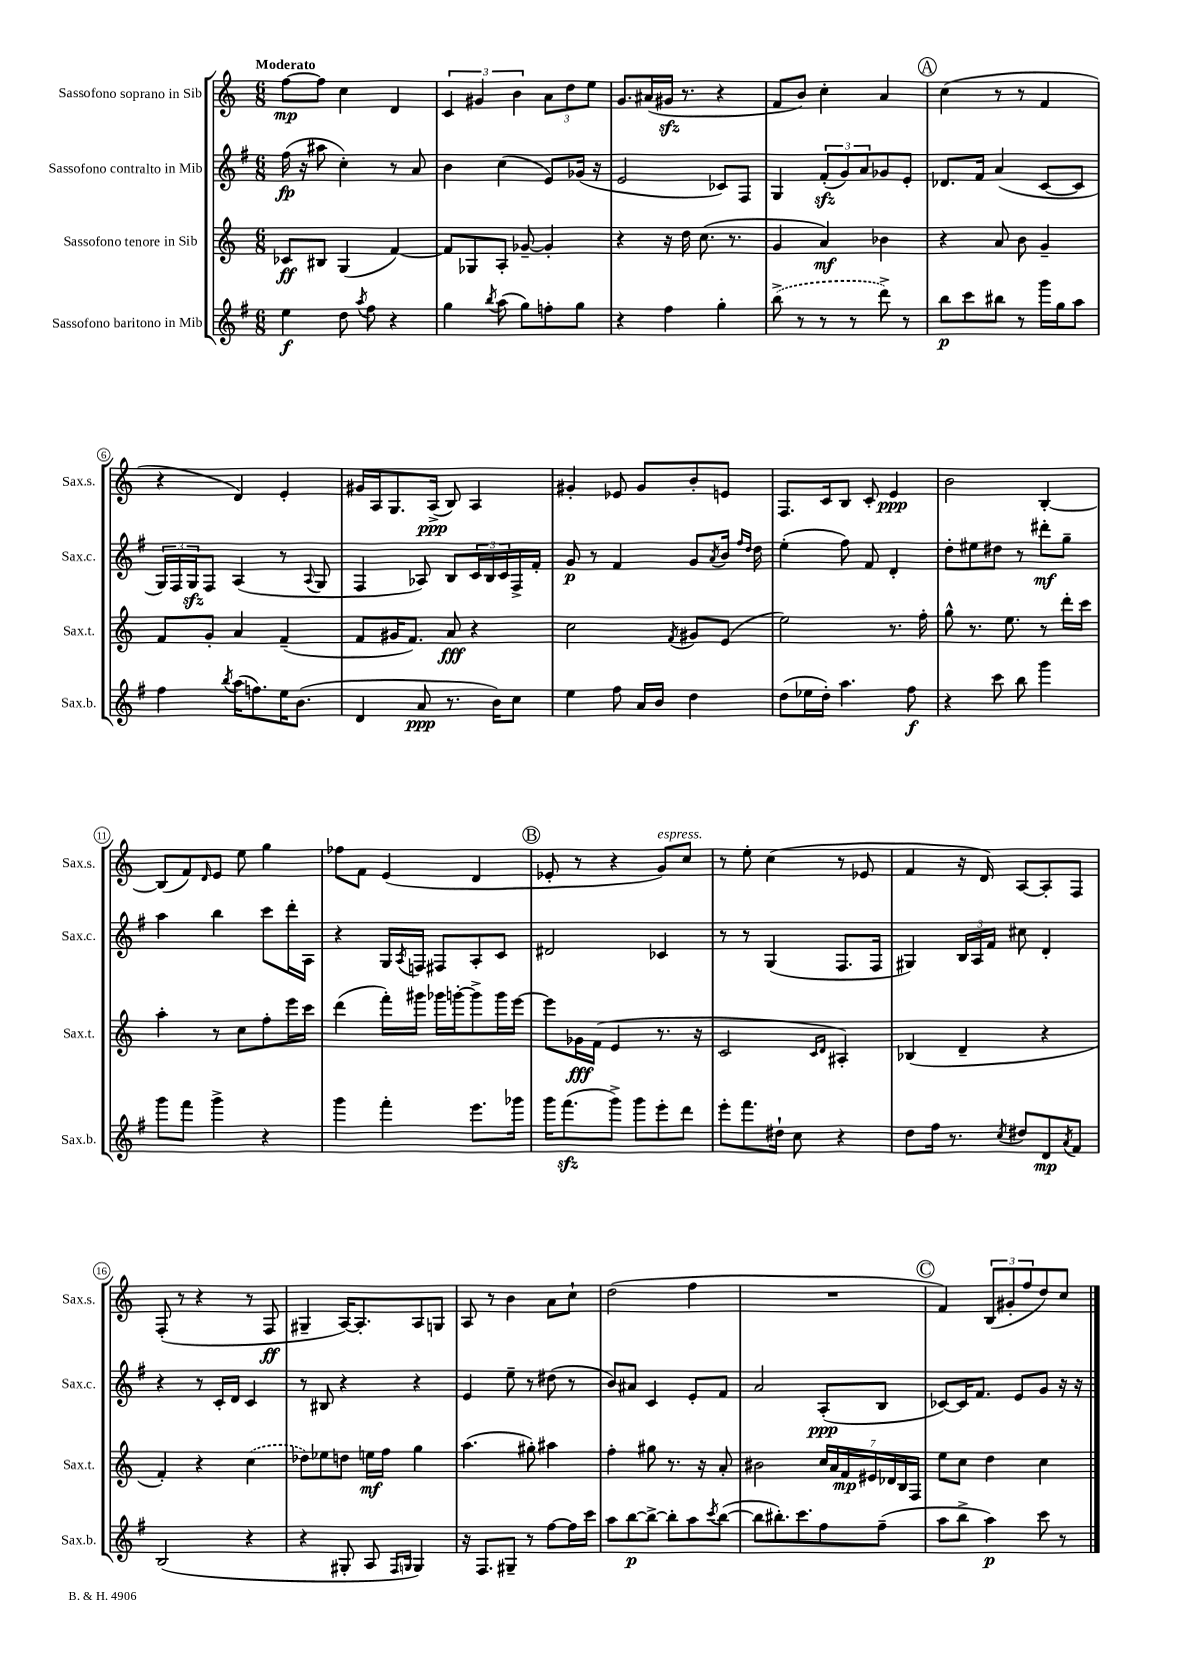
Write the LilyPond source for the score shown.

<<
\new StaffGroup <<
\new Staff = "s0" \with { instrumentName = "Sassofono soprano in Sib" shortInstrumentName = "Sax.s." } {
    \clef treble \key c \major \numericTimeSignature \time 6/8 \tempo "Moderato"
    f''8~\mp f''8 c''4 d'4 |
    \tuplet 3/2 { c'4 gis'4 b'4 } \tuplet 3/2 { a'8 d''8 e''8 } |
    g'8. ais'16( gis'16\sfz r8. r4 |
    f'8 b'8) c''4-. a'4 |
    \mark \markup { \circle "A" } c''4( r8 r8 f'4 |
    r4 d'4) e'4-. |
    gis'16 a16 g8. a16->\ppp( b8) a4 |
    gis'4-. ees'8 gis'8 b'8-. e'8 |
    f8. c'16 b8 c'8-. e'4\ppp |
    b'2 b4~-. |
    b8( f'8) \grace { d'16 } e'8 e''8 g''4 |
    fes''8 f'8 e'4( d'4 |
    \mark \markup { \circle "B" } ees'8-. r8 r4 g'8^\markup { \italic "espress." }) c''8 |
    r8 e''8-. c''4( r8 ees'8 |
    f'4 r16 d'16) a8~ a8-. f8 |
    f8-.( r8 r4 r8 f8\ff |
    gis4-- a16~) a8.-. a8 g8 |
    a8 r8 b'4 a'8 c''8-! |
    d''2( f''4 |
    R2. |
    \mark \markup { \circle "C" } f'4) \tuplet 3/2 { b8( gis'8-. f''8 } d''8) c''8 \bar "|." |
}
\new Staff = "s1" \with { instrumentName = "Sassofono contralto in Mib" shortInstrumentName = "Sax.c." } {
    \clef treble \key g \major \numericTimeSignature \time 6/8
    fis''16\fp( r16 ais''8 c''4-.) r8 a'8 |
    b'4 c''4( e'8) ges'16( r16 |
    e'2 ces'8) fis8 |
    g4 \tuplet 3/2 { fis'8-.\sfz( g'8) a'8 } ges'8 e'8-. |
    \mark \markup { \circle "A" } des'8. fis'16 a'4( c'8~ c'8 |
    \tuplet 3/2 { g16) fis16 g16\sfz } fis8 a4( r8 \appoggiatura { a8 } g8 |
    fis4 aes8) b8 \tuplet 3/2 { c'16 b16 c'16 } fis16-> fis'16-. |
    g'8\p r8 fis'4 g'8 \acciaccatura { a'8 } b'16 \grace { fis''16 d''16 } d''16 |
    e''4-.( fis''8) fis'8 d'4-. |
    d''8-. eis''8 dis''8 r8 dis'''8-.\mf g''8-- |
    a''4 b''4 c'''8 d'''16-. a16 |
    r4 g16 \acciaccatura { a8 } f16 fis8 a8-. c'8 |
    \mark \markup { \circle "B" } dis'2 ces'4 |
    r8 r8 g4( fis8. fis16 |
    gis4) \tuplet 3/2 { b16 a16 fis'16 } cis''8 d'4-. |
    r4 r8 c'16-. d'16 c'4 |
    r8 bis8 r4 r4 |
    e'4 e''8-- r8 dis''8( r8 |
    b'8) ais'8 c'4 e'8-. fis'8 |
    a'2 a8-.\ppp( b8 |
    \mark \markup { \circle "C" } ces'8~) ces'16 fis'8. e'8 g'8 r16 r16 \bar "|." |
}
\new Staff = "s2" \with { instrumentName = "Sassofono tenore in Sib" shortInstrumentName = "Sax.t." } {
    \clef treble \key c \major \numericTimeSignature \time 6/8
    ces'8\ff bis8 g4( f'4~) |
    f'8 ges8 a8-. ges'8~-- ges'4-. |
    r4 r16 d''16 c''8.( r8. |
    g'4 a'4\mf) bes'4 |
    \mark \markup { \circle "A" } r4 a'8 b'8 g'4-- |
    f'8 g'8-. a'4 f'4--( |
    f'8 gis'16 f'8.) a'8\fff r4 |
    c''2 \acciaccatura { f'8 } gis'8 e'8( |
    e''2) r8. f''16-. |
    g''8-^ r8. e''8. r8 d'''16-. c'''16 |
    a''4-. r8 c''8 f''8-. e'''16 c'''16 |
    d'''4( f'''16-.) gis'''16 ges'''16 g'''16~-. g'''8-> g'''16 e'''16~ |
    \mark \markup { \circle "B" } e'''8 ges'16\fff f'16( e'4 r8. r16 |
    c'2 \grace { c'16 d'16 } ais4-.) |
    bes4( d'4-- r4 |
    f'4-.) r4 \once \slurDashed c''4( |
    des''8) ees''8 d''8 e''16\mf f''16 g''4 |
    a''4.( gis''8-.) ais''4 |
    f''4-. gis''8 r8. r16 a'8-. |
    bis'2 \tuplet 7/4 { c''16 a'16 f'16\mp eis'16 des'16 b16 f16 } |
    \mark \markup { \circle "C" } e''8 c''8 d''4 c''4 \bar "|." |
}
\new Staff = "s3" \with { instrumentName = "Sassofono baritono in Mib" shortInstrumentName = "Sax.b." } {
    \clef treble \key g \major \numericTimeSignature \time 6/8
    e''4\f d''8 \acciaccatura { a''8 } fis''8 r4 |
    g''4 \acciaccatura { b''8 } a''8( g''8) f''8-. g''8 |
    r4 fis''4 g''4-. |
    \once \slurDashed b''8->( r8 r8 r8 d'''8->) r8 |
    \mark \markup { \circle "A" } b''8\p c'''8 bis''8 r8 g'''16 g''16 a''8 |
    fis''4 \acciaccatura { b''8 } a''16( f''8.) e''16 b'8.( |
    d'4 a'8\ppp r8. b'16) c''8 |
    e''4 fis''8 a'16 b'16 d''4 |
    d''8( ees''16 d''16-.) a''4. fis''8\f |
    r4 c'''8 b''8 g'''4 |
    g'''8 fis'''8 g'''4-> r4 |
    g'''4 fis'''4-. e'''8. ges'''16 |
    \mark \markup { \circle "B" } g'''16 fis'''8.\sfz( g'''8->) g'''8 e'''8-. d'''8 |
    e'''8-. fis'''8. dis''16-! c''8 r4 |
    d''8 fis''16 r8. \acciaccatura { c''8 } dis''8 d'8\mp \acciaccatura { a'8 } fis'8 |
    b2( r4 |
    r4 gis8-. a8 \grace { fis16 g16 } g4) |
    r16 fis8. gis8-- r8 fis''8~ fis''16 c'''16 |
    a''8 b''8~\p b''8~-> b''8-. a''8 \acciaccatura { c'''8 } b''8~( |
    b''8 bis''8.-.) c'''8. fis''8 fis''8--( |
    \mark \markup { \circle "C" } a''8 b''8-> a''4\p) c'''8 r8 \bar "|." |
}
>>
>>
\layout { \context { \Score \override BarNumber.stencil = #(make-stencil-circler 0.1 0.3 ly:text-interface::print) } }
